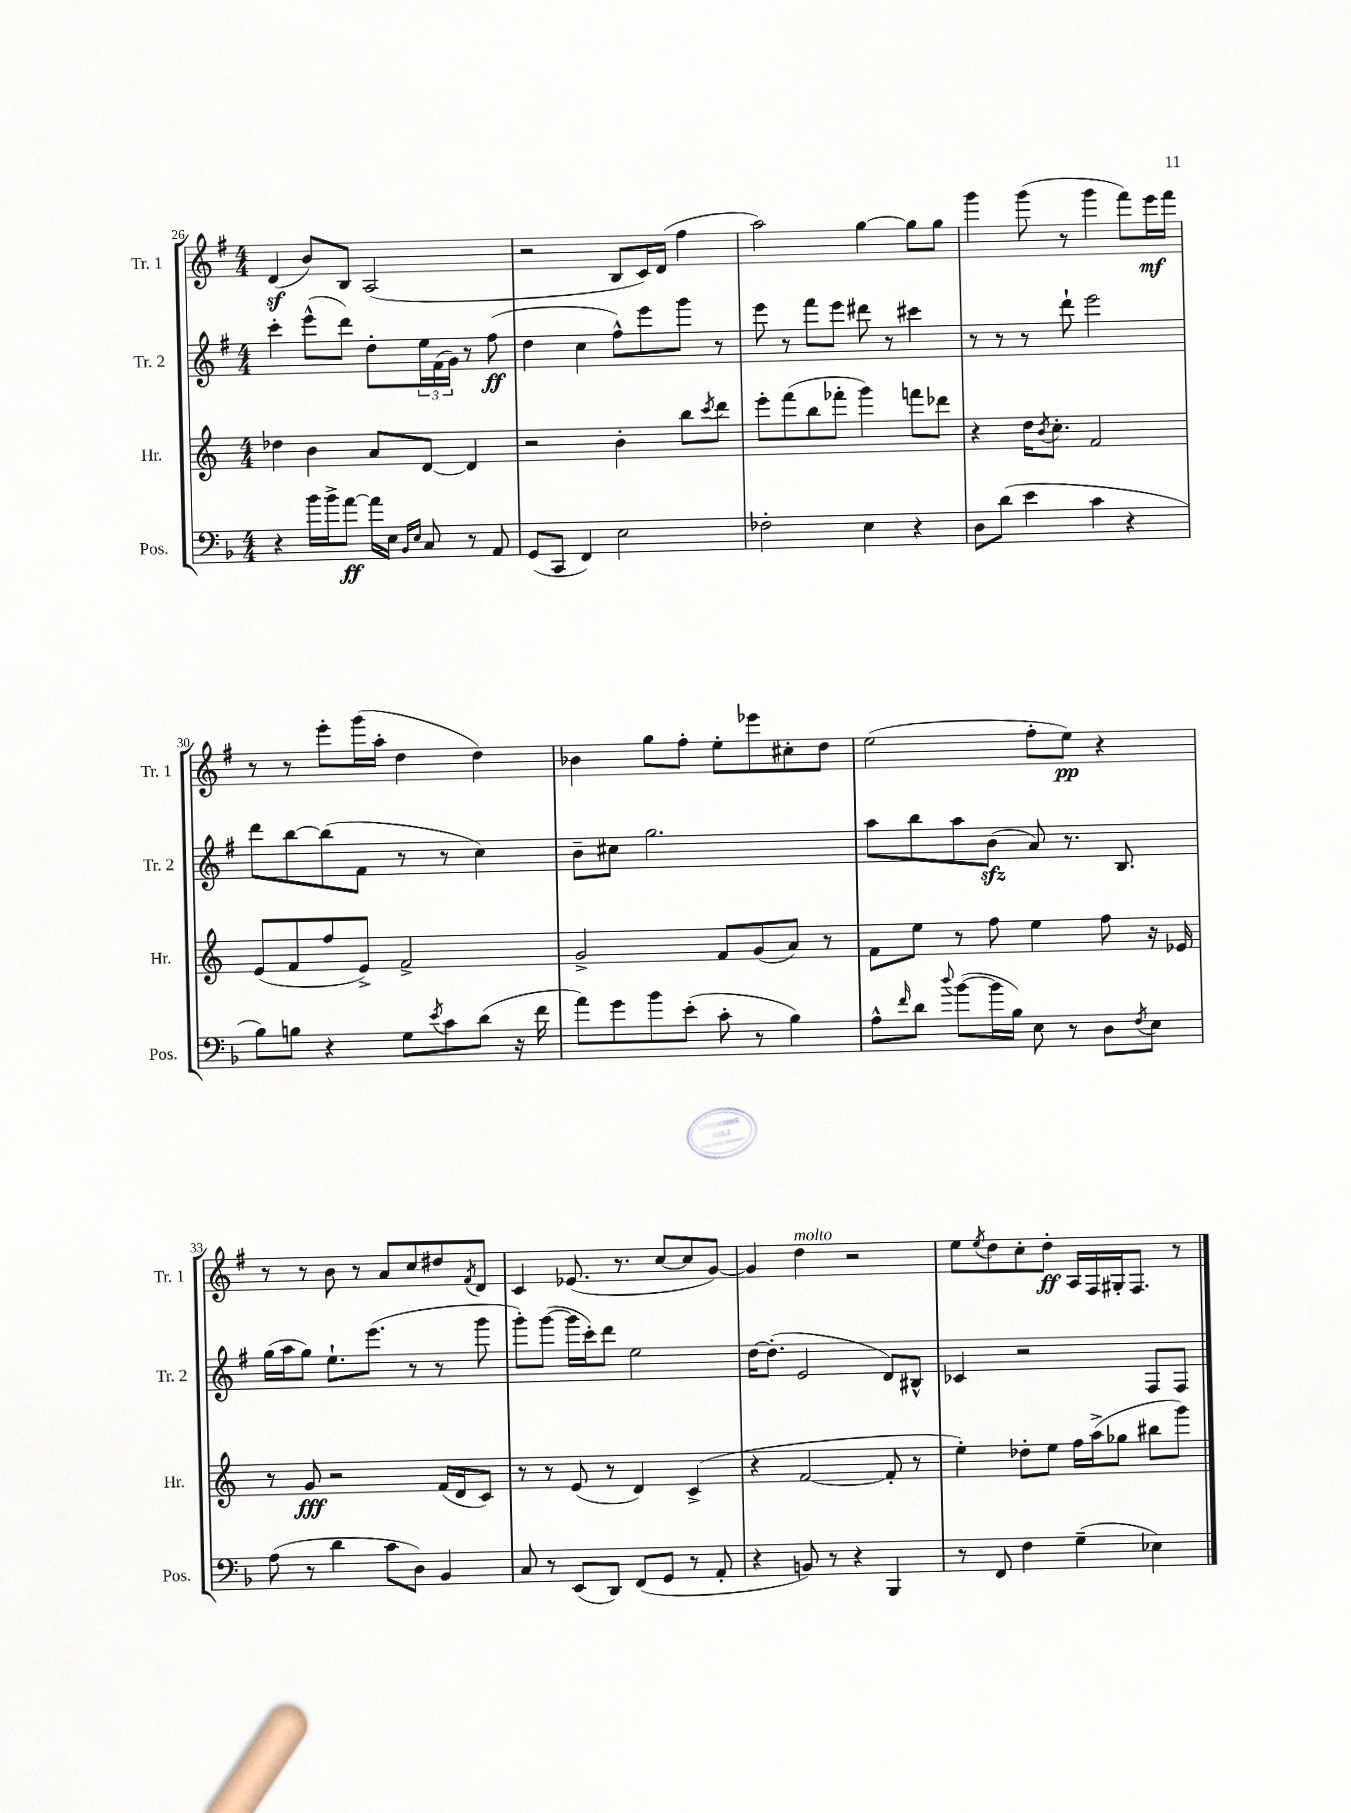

**kern	**kern	**kern	**kern
*staff4	*staff3	*staff2	*staff1
*clefF4	*clefG2	*clefG2	*clefG2
*k[b-]	*k[]	*k[f#]	*k[f#]
*M4/4	*M4/4	*M4/4	*M4/4
4r	4dd-	4ccc'	(4d
16b-	4b	(8eee^^	8b)
16b-^	.	.	.
[8a	.	8ddd)	8B
16a]	8a	8dd'	(2A
16E	.	.	.
16qqBB-	.	.	.
16qqE	.	.	.
8C	[8d	24ee	.
.	.	(24f#	.
.	.	24g)	.
8r	4d]	8r	.
8AA	.	(8ff#	.
=	=	=	=
(8GG	2r	4dd	2r
8CC	.	.	.
4FF)	.	4cc	.
2E	4b'	8ff#^^)	8B
.	.	8eee	16c)
.	.	.	(16d
.	8bb	8ggg	4ff#
.	8qccc	.	.
.	8ddd	8r	.
=	=	=	=
2F-'	8eee'	8eee	2aa)
.	(8fff	8r	.
.	8bb	8fff#	.
.	8fff-'	8eee	.
4E	4ggg)	8ddd#	[4gg
.	.	8r	.
4r	8fff	4ccc#	8gg]
.	8ddd-	.	8gg
=	=	=	=
8D	4r	8r	4ggg
(8d	.	8r	.
4e	16dd	8r	(8ggg
.	8qb	.	.
.	8.cc'	.	.
.	.	8ddd`	8r
4c	2f	2eee	4ggg
4r	.	.	8fff#)
.	.	.	16eee
.	.	.	16fff#
=	=	=	=
8B-)	(8e	8ddd	8r
8B	8f	[8bb	8r
4r	8ff	(8bb]	8eee'
.	8e^)	8f#	(16ggg
.	.	.	16aa'
8G	2f^	8r	4dd
8qe	.	.	.
8c	.	8r	.
(8d	.	4cc)	4dd)
16r	.	.	.
16f	.	.	.
=	=	=	=
8a)	2g^	8b~	4b-
8g	.	8cc#	.
8b-	.	2.gg	8gg
(8e'	.	.	8ff#'
8c'	8f	.	8ee'
8r	(8g	.	8eee-
4B-)	8a)	.	8cc#'
.	8r	.	8dd
=	=	=	=
8A^^	8f	8aa	(2ee
16qqf	.	.	.
8d	8ee	8bb	.
8qqdd	.	.	.
([8b-	8r	8aa	.
16b-]	8ff	(8b	.
16B-)	.	.	.
8E	4ee	8a)	8ff#'
8r	.	8.r	8ee)
8D	8ff	.	4r
.	.	8.B	.
8qF	.	.	.
8E	16r	.	.
.	16e-	.	.
=	=	=	=
(8A	8r	(16gg	8r
.	.	16aa	.
8r	8g	8gg)	8r
4d	2r	8.ee`	8b
.	.	.	8r
.	.	(8.eee	.
8c	.	.	8a
8D)	.	8r	8cc
4BB-	(16f	8r	8dd#
.	16d	.	.
.	.	.	8qf#
.	8c)	8ggg	8d
=	=	=	=
8C	8r	8ggg')	4c
8r	8r	([8ggg	.
(8EE	(8e	16ggg]	(8.e-
.	.	16ccc')	.
8DD)	8r	8ddd	.
.	.	.	8.r
(8FF	4d)	2ee	.
8GG	.	.	[8cc
8r	(4c^	.	8cc]
8AA'	.	.	[8g)
=	=	=	=
4r	4r	[16dd	4g]
.	.	(8.dd']	.
8BB)	[2f	2e	4dd
8r	.	.	.
4r	.	.	2r
4BBB-	8f']	8d)	.
.	8r	8B#^^	.
=	=	=	=
8r	4ee')	4c-	8ee
.	.	.	8qee
8FF	.	.	8dd
4F	8dd-'	2r	8cc'
.	8ee	.	8dd'
(4G~	16ff	.	16A
.	(16aa^	.	16F#
.	8gg-	.	16G#'
.	.	.	8.F#
4E-)	8bb#	8F#	.
.	8ggg)	8F#	8r
==	==	==	==
*-	*-	*-	*-
